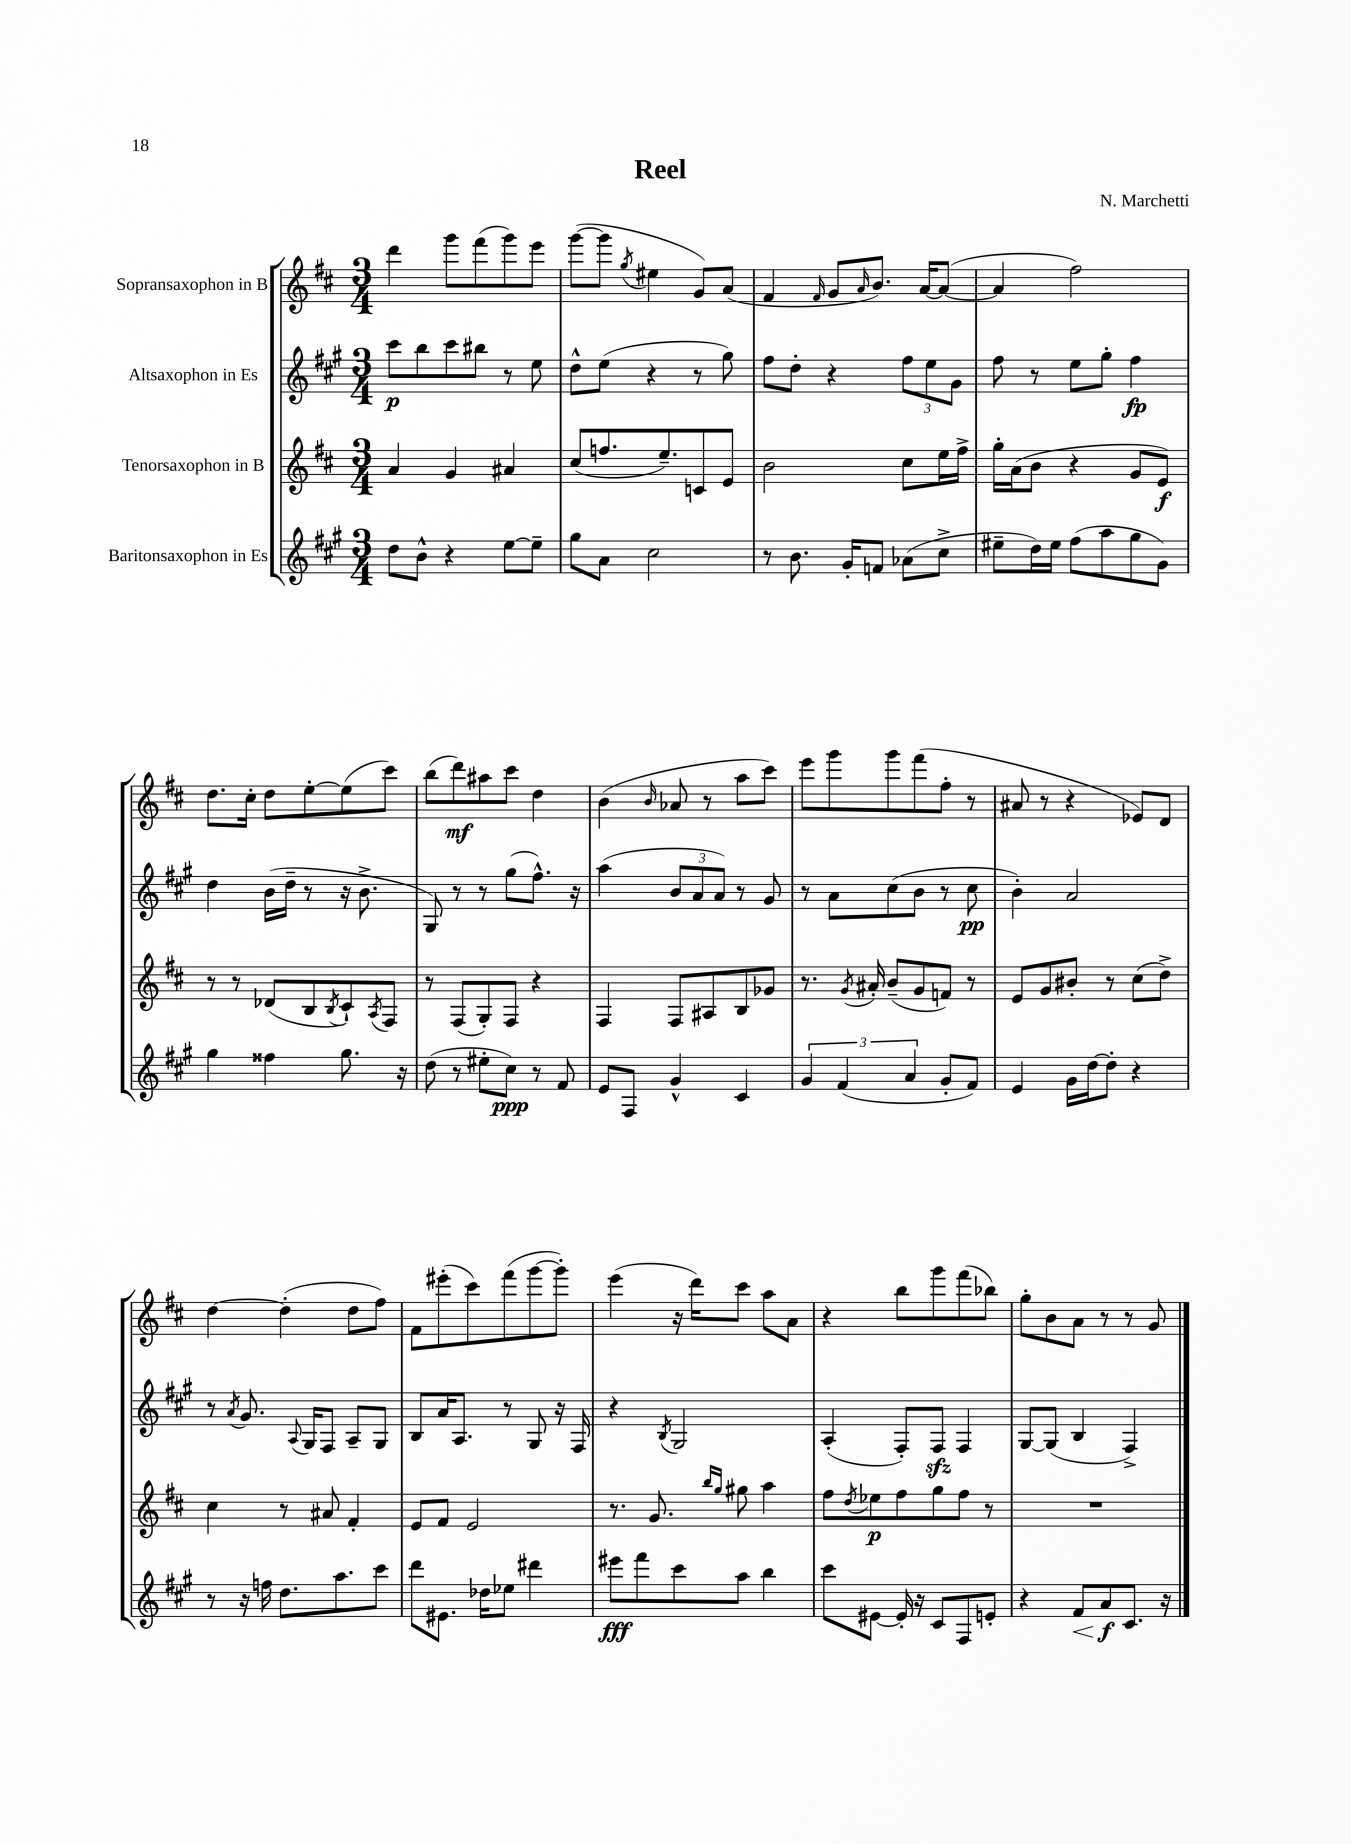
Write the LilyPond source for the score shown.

\header { title = "Reel" composer = "N. Marchetti" }
<<
\new StaffGroup <<
\new Staff = "s0" \with { instrumentName = "Sopransaxophon in B" } {
    \clef treble \key d \major \numericTimeSignature \time 3/4
    d'''4 g'''8 fis'''8( g'''8) e'''8 |
    g'''8~( g'''8 \acciaccatura { g''8 } eis''4 g'8) a'8( |
    fis'4 \grace { fis'16 } g'8 \grace { a'16 } b'8.) a'16~ a'8~( |
    a'4 fis''2) |
    d''8. cis''16-. d''8 e''8~-. e''8( cis'''8) |
    b''8( d'''8\mf) ais''8 cis'''8 d''4 |
    b'4( \grace { b'16 } aes'8 r8 a''8 cis'''8) |
    e'''8 g'''8 g'''8 fis'''8( fis''8-. r8 |
    ais'8 r8 r4 ees'8) d'8 |
    d''4~ d''4-.( d''8 fis''8) |
    fis'8 eis'''8-.( cis'''8) fis'''8( g'''8~ g'''8-.) |
    e'''4( r16 d'''16) cis'''8 a''8 a'8 |
    r4 b''8 g'''8 fis'''8( bes''8) |
    g''8-. b'8 a'8 r8 r8 g'8 \bar "|." |
}
\new Staff = "s1" \with { instrumentName = "Altsaxophon in Es" } {
    \clef treble \key a \major \numericTimeSignature \time 3/4
    cis'''8\p b''8 cis'''8 bis''8 r8 e''8 |
    d''8-^ e''8( r4 r8 gis''8) |
    fis''8 d''8-. r4 \tuplet 3/2 { fis''8 e''8 gis'8 } |
    fis''8 r8 e''8 gis''8-. fis''4\fp |
    d''4 b'16( d''16-- r8 r16 b'8.-> |
    gis8) r8 r8 gis''8( fis''8.-^) r16 |
    a''4( \tuplet 3/2 { b'8 a'8 a'8) } r8 gis'8 |
    r8 a'8 cis''8( b'8 r8 cis''8\pp |
    b'4-.) a'2 |
    r8 \acciaccatura { a'8 } gis'8. \appoggiatura { a8 } gis16 fis8 a8-- gis8 |
    b8 a'16 a8. r8 gis8 r16 fis16 |
    r4 \acciaccatura { b8 } gis2 |
    a4-.( fis8-.) fis8\sfz fis4 |
    gis8~ gis8( b4 fis4->) \bar "|." |
}
\new Staff = "s2" \with { instrumentName = "Tenorsaxophon in B" } {
    \clef treble \key d \major \numericTimeSignature \time 3/4
    a'4 g'4 ais'4 |
    cis''8( f''8. e''8.--) c'8 e'8 |
    b'2 cis''8 e''16 fis''16-> |
    g''16-. a'16( b'8 r4 g'8 e'8\f) |
    r8 r8 des'8( b8 \acciaccatura { b8 } cis'8-!) \acciaccatura { a8 } fis8 |
    r8 fis8( g8-.) fis8 r4 |
    fis4 fis8 ais8 b8 ges'8 |
    r8. \acciaccatura { g'8 } ais'16-. b'8--( g'8 f'8) r8 |
    e'8 g'8 bis'8-. r8 cis''8( d''8->) |
    cis''4 r8 ais'8 fis'4-. |
    e'8 fis'8 e'2 |
    r8. g'8. \grace { b''16 g''16 } gis''8 a''4 |
    fis''8 \acciaccatura { d''8 } ees''8\p fis''8 g''8 fis''8 r8 |
    R2. \bar "|." |
}
\new Staff = "s3" \with { instrumentName = "Baritonsaxophon in Es" } {
    \clef treble \key a \major \numericTimeSignature \time 3/4
    d''8 b'8-^ r4 e''8~ e''8-- |
    gis''8 a'8 cis''2 |
    r8 b'8. gis'16-. f'8 aes'8( cis''8-> |
    eis''8-- d''16) eis''16 fis''8( a''8 gis''8 gis'8) |
    gis''4 fisis''4 gis''8. r16 |
    d''8( r8 eis''8-. cis''8\ppp) r8 fis'8 |
    e'8 fis8 gis'4-^ cis'4 |
    \tuplet 3/2 { gis'4 fis'4( a'4 } gis'8-. fis'8) |
    e'4 gis'16 d''16~ d''8-. r4 |
    r8 r16 f''16 d''8. a''8. cis'''8 |
    d'''8 eis'8. des''16 ees''8 dis'''4 |
    eis'''8\fff fis'''8 cis'''8 a''8 b''4 |
    cis'''8 eis'8~ eis'16-. r16 cis'8 fis8 e'8-. |
    r4 fis'8\< a'8\f\! cis'8. r16 \bar "|." |
}
>>
>>
\layout { \context { \Score \remove "Bar_number_engraver" } }
